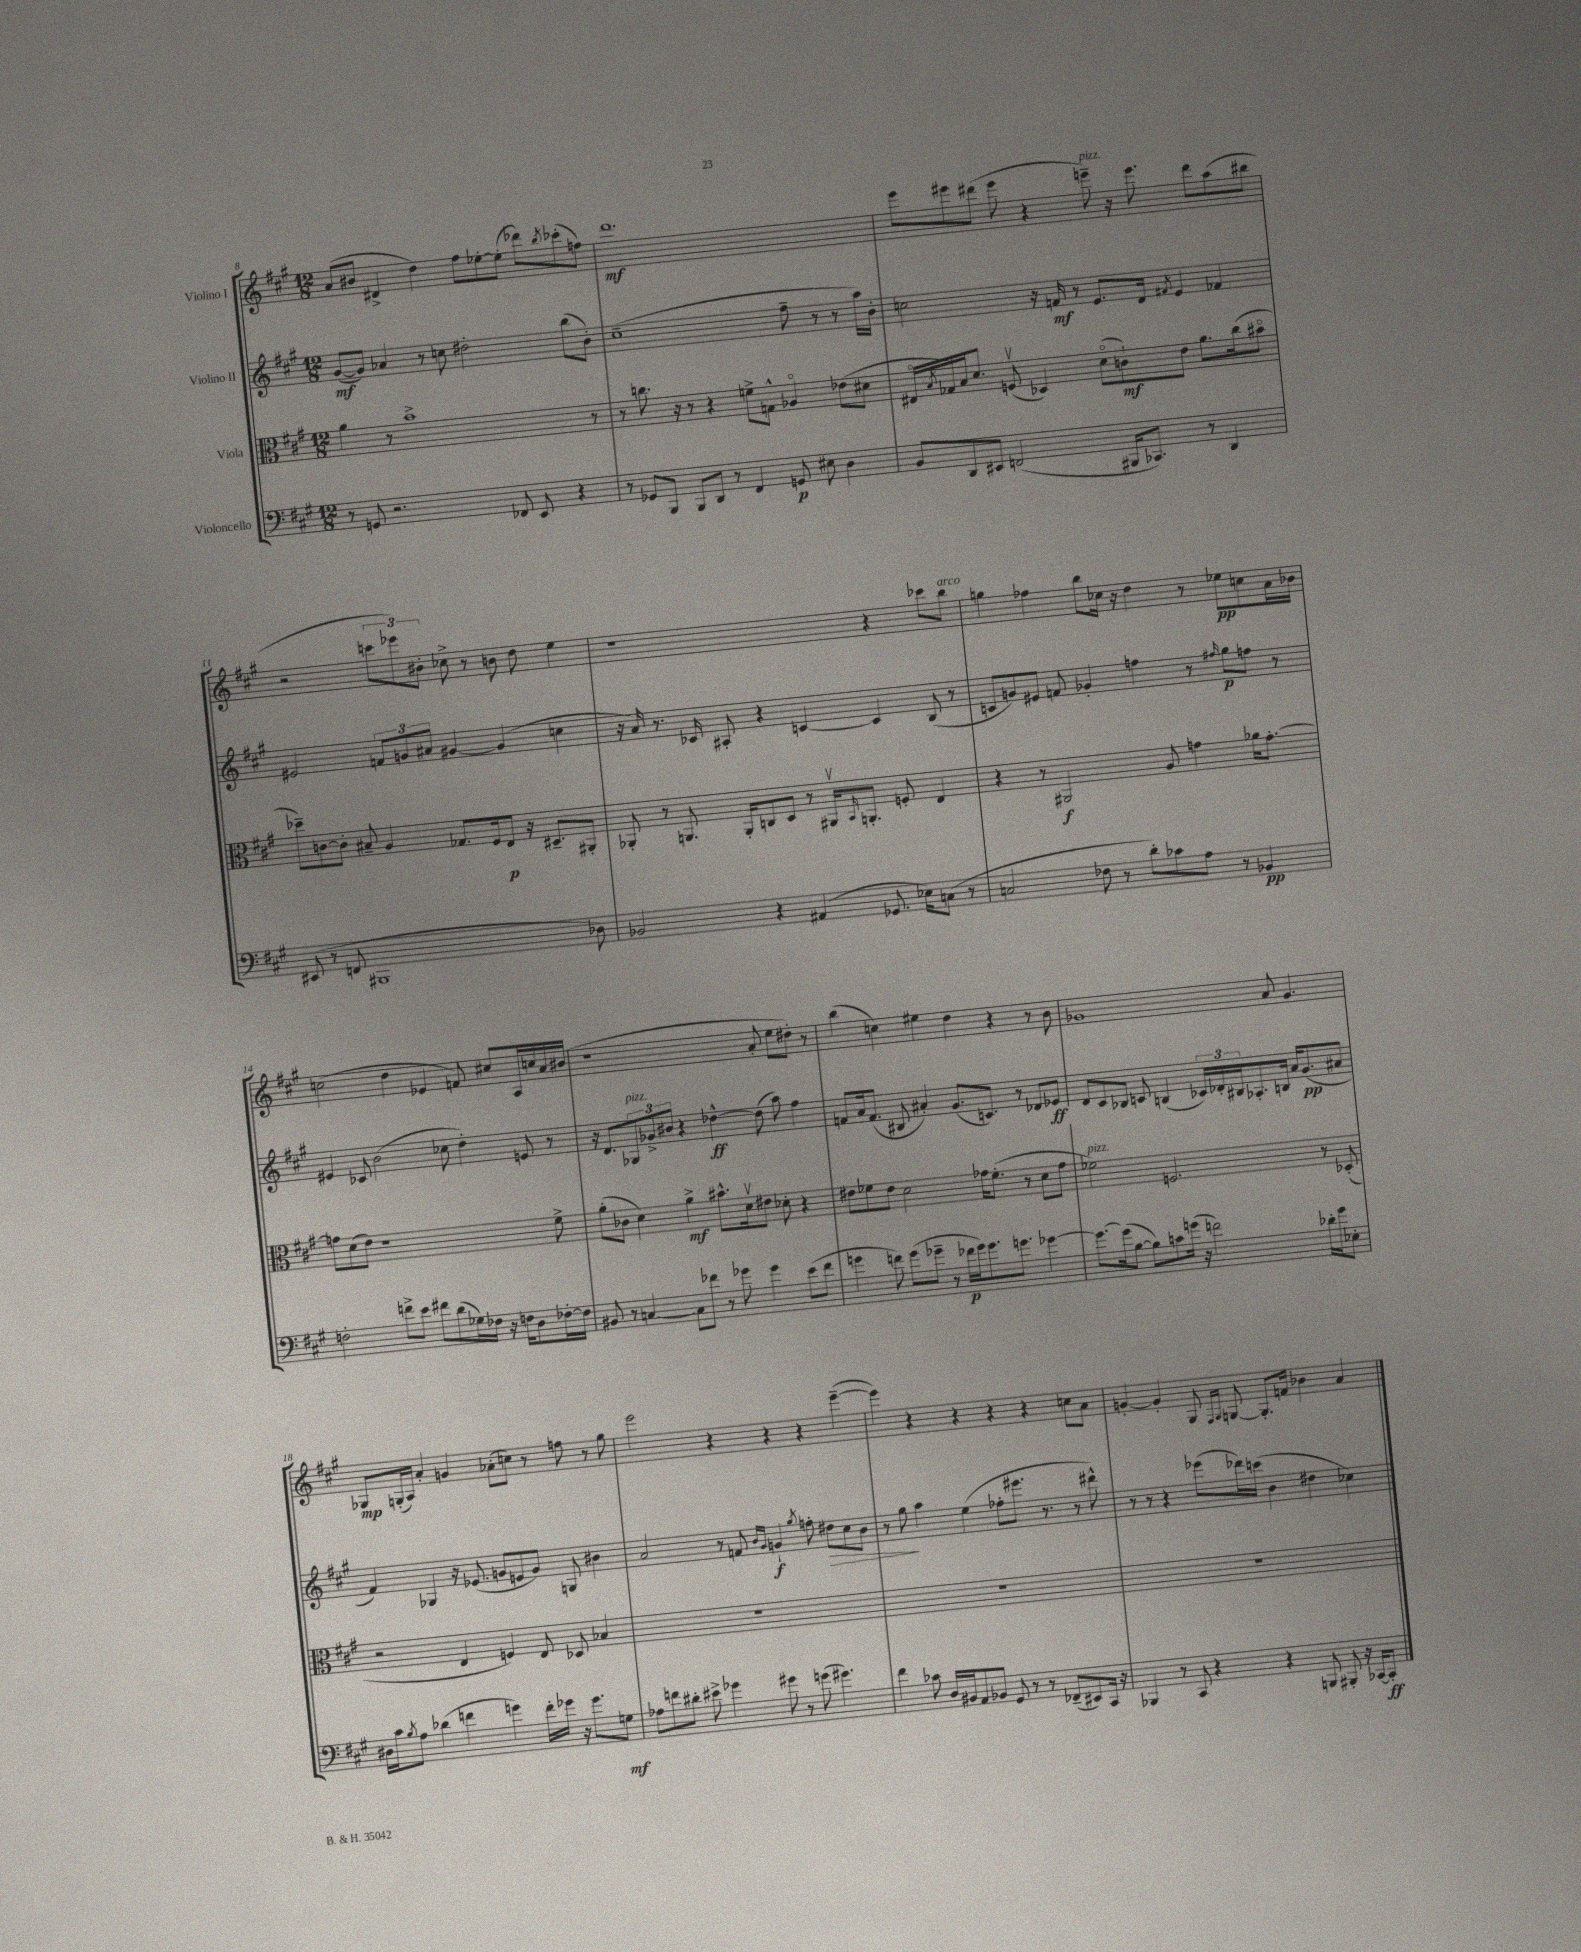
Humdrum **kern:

**kern	**kern	**kern	**kern
*staff4	*staff3	*staff2	*staff1
*clefF4	*clefC3	*clefG2	*clefG2
*k[f#c#g#]	*k[f#c#g#]	*k[f#c#g#]	*k[f#c#g#]
*M12/8	*M12/8	*M12/8	*M12/8
8r	4a	([8g#	(8a
8GG	.	8g#])	8b#
2.r	8r	4a-	4d#^
.	1b^	.	.
.	.	8r	4dd)
.	.	8cc	.
.	.	2dd#'	8ff#
.	.	.	[8ee-'
8FF-	.	.	(8ee-']
8EE	.	.	8ddd-)
.	.	.	8qbb
4r	.	(8bb	(8ccc-'
.	8r	8b')	8ff)
=	=	=	=
8r	8r	(1cc#~	1.ddd
8GG-	8.cc	.	.
8BBB	.	.	.
.	16r	.	.
8BBB	8r	.	.
8DD	4r	.	.
8r	.	.	.
4FF#	8f^	.	.
.	8G^^	.	.
8GG	4A-o	8ff#~	.
8E#	.	8r	.
4D	(8e-	8r	.
.	8d#	16aa)	.
.	.	16b'	.
=	=	=	=
8BB	16E#o	2cc	8eee
.	8qB	.	.
.	16G-)	.	.
8DD	16B	.	8eee#
.	8.d	.	.
8EE#	.	.	(8ddd#
(2FF	(8Fv	.	8eee#
.	4D-)	16r	4r
.	.	16f	.
.	.	8r	.
.	(8do	8.e	8eee~)
16BBB#	8c`)	.	16r
8.CC-)	.	16d	8.eee
.	.	8qf#	.
.	8e	4e	.
8r	8.a	.	8ddd#
4DD	.	4f-	(8aa
.	(16cc#	.	.
.	8b#o	.	8bb#
=	=	=	=
(8EE#	8dd-~)	2e#	2r
8r	[8c	.	.
8FF	8c']	.	.
1BBB#	8B#~	.	.
.	4A	12f	12ccc
.	.	12g	12eee-)
.	.	12a#	12b#'
.	8.G-	[4g#	8cc-^
.	.	.	8r
.	16F#	.	.
.	8E	(4g#]	8b
.	16r	.	8dd
.	8.D#~	.	.
.	.	4cc	4ee
8D-)	8AA#'	.	.
=	=	=	=
2BB-	8AA-'	16r	1r
.	.	16a)	.
.	8r	8.r	.
.	8.AA	.	.
.	.	16c-	.
.	.	8A#'	.
.	16AA'	.	.
4r	8C	4r	.
.	8D	.	.
(4AA#	8r	[4c	.
.	16AA#v	.	.
.	16qqBB	.	.
.	8.AA'	.	.
8.GG-	.	4c]	4r
.	8F'	.	.
16E-)	.	.	.
(8C	4E	(8B	8ccc-
8r	.	8r	8bb
=	=	=	=
2C	4r	8c	4gg
.	.	8g)	.
.	8r	8e#	4ff-
.	2AA#	8f	.
8F-	.	4g-'	8bb
8r	.	.	16cc-
.	.	.	16r
8d')	.	4ff	4dd
8c-	8A	.	.
8A	4g	8r	8r
.	.	16qqff#	.
8r	.	8gg#	8ee-
4BB-	16a-	8ff	8cc
.	[8.g'	.	.
.	.	8r	16a
.	.	.	16b-
=	=	=	=
2F'	8g]	4e#	(2cc
.	(8d	.	.
.	8e)	8c-	.
.	1r	(2b	.
8f^	.	.	4dd
8e	.	.	.
8f#	.	.	4e-
(8d	.	8cc-	.
16G-)	.	4dd')	8f)
16F-	.	.	.
16r	.	.	8cc#
16F	.	.	.
8D	.	8e	16A
.	.	.	16cc
[16F-'	8f#^	8r	16a
16F-]	.	.	(16b#
=	=	=	=
8BB#	(8a'	16r	1r
.	.	8.d	.
8r	8c-	.	.
[4C	4d)	12G-	.
.	.	12g-^	.
.	.	12b#	.
8C]	4a^	4r	.
8f-	.	.	.
8r	8.b#^^	[4dd-^^	.
8g-	.	.	.
.	16dv	.	.
4g-	8e#	(8dd-]	8a'
.	8d-'	8aa)	8ee
(8e	4r	4ff#	8dd#')
8f-	.	.	8r
=	=	=	=
4g	8e#	8f	(4bb
.	8f-	16a	.
.	.	(8.f	.
8f)	8e#	.	4cc)
(8g	2d	8B#	.
8g-~	.	4a#')	4ee#
8r	.	.	.
16f-	.	(8.g#	4dd
16g-)	.	.	.
8.g-	16g-	.	.
.	(8.f-'	8.c)	.
.	.	.	4r
8.g	.	.	.
.	8r	8r	.
[4g-	8d	8d-	8r
.	8g-	8e-	8b
=	=	=	=
8.g-_	2f-)	8d	1g-
.	.	8c#	.
(16g-]	.	.	.
[8B	.	8B-	.
8B])	.	8c	.
8c	2.F	(4B	.
(16g	.	.	.
16r	.	.	.
2f)	.	24c-)	.
.	.	24d-'	.
.	.	24B#	.
.	.	8.A-'	.
.	.	.	8a
.	.	16B	.
.	.	16a	4.g-
.	.	(8.g#	.
16d-'	8r	.	.
16g	.	.	.
8E-'	(8D-'	8a#	.
=	=	=	=
16D#	2r	4f#)	8G-
16c#	.	.	.
8qB	.	.	.
8A	.	.	(16G'
.	.	.	16A)
(4d-	.	4G-	4a'
4f	4E	16r	4g
.	.	(8.e-	.
4g)	4F)	8g	(8a-'
.	.	8e	8cc)
16f'	8E	8g)	8r
16g-	.	.	.
16r	8D-	8G	8ff
8.g-	.	.	.
.	4B-	4b#	8r
8G	.	.	8gg#
=	=	=	=
8A-	1.r	2a	2eee
8f	.	.	.
8d#'	.	.	.
8e#^	.	.	.
4g-	.	8r	4r
.	.	8f	.
.	.	16qqb	.
.	.	16qqg#	.
8g#	.	4g`	4r
8r	.	.	.
.	.	8qgg#	.
(8g	.	8ff'	4r
4.g#)	.	8dd#	.
.	.	8cc#	([4eee~
.	.	8b	.
=	=	=	=
4f#	1.r	8r	4eee])
.	.	8gg#	.
8c-	.	4aa	4r
16D	.	.	.
16BB#	.	.	.
8AA	.	(4ee	4r
8BB-	.	.	.
8GG#	.	8ff-'	4r
8r	.	8.eee#	.
8r	.	.	4r
.	.	8.r	.
(8FF-~	.	.	.
8EE#)	.	8r	8cc
16CC#	.	8ddd#^^)	8a
16r	.	.	.
=	=	=	=
4BBB-	1.r	8r	[4g'
.	.	8r	.
8r	.	4r	4g']
8CC#	.	.	.
4r	.	(8eee-	8G#
.	.	.	16qqF#
.	.	.	16qqG#
.	.	16ddd-)	[8G
.	.	(16ccc	.
4r	.	4b	8.G']
.	.	.	16f
8BBB	.	4dd#	4b-
8BBB#'	.	.	.
16r	.	4cc-)	4a
[16CC-	.	.	.
8CC-']	.	.	.
==	==	==	==
*-	*-	*-	*-
